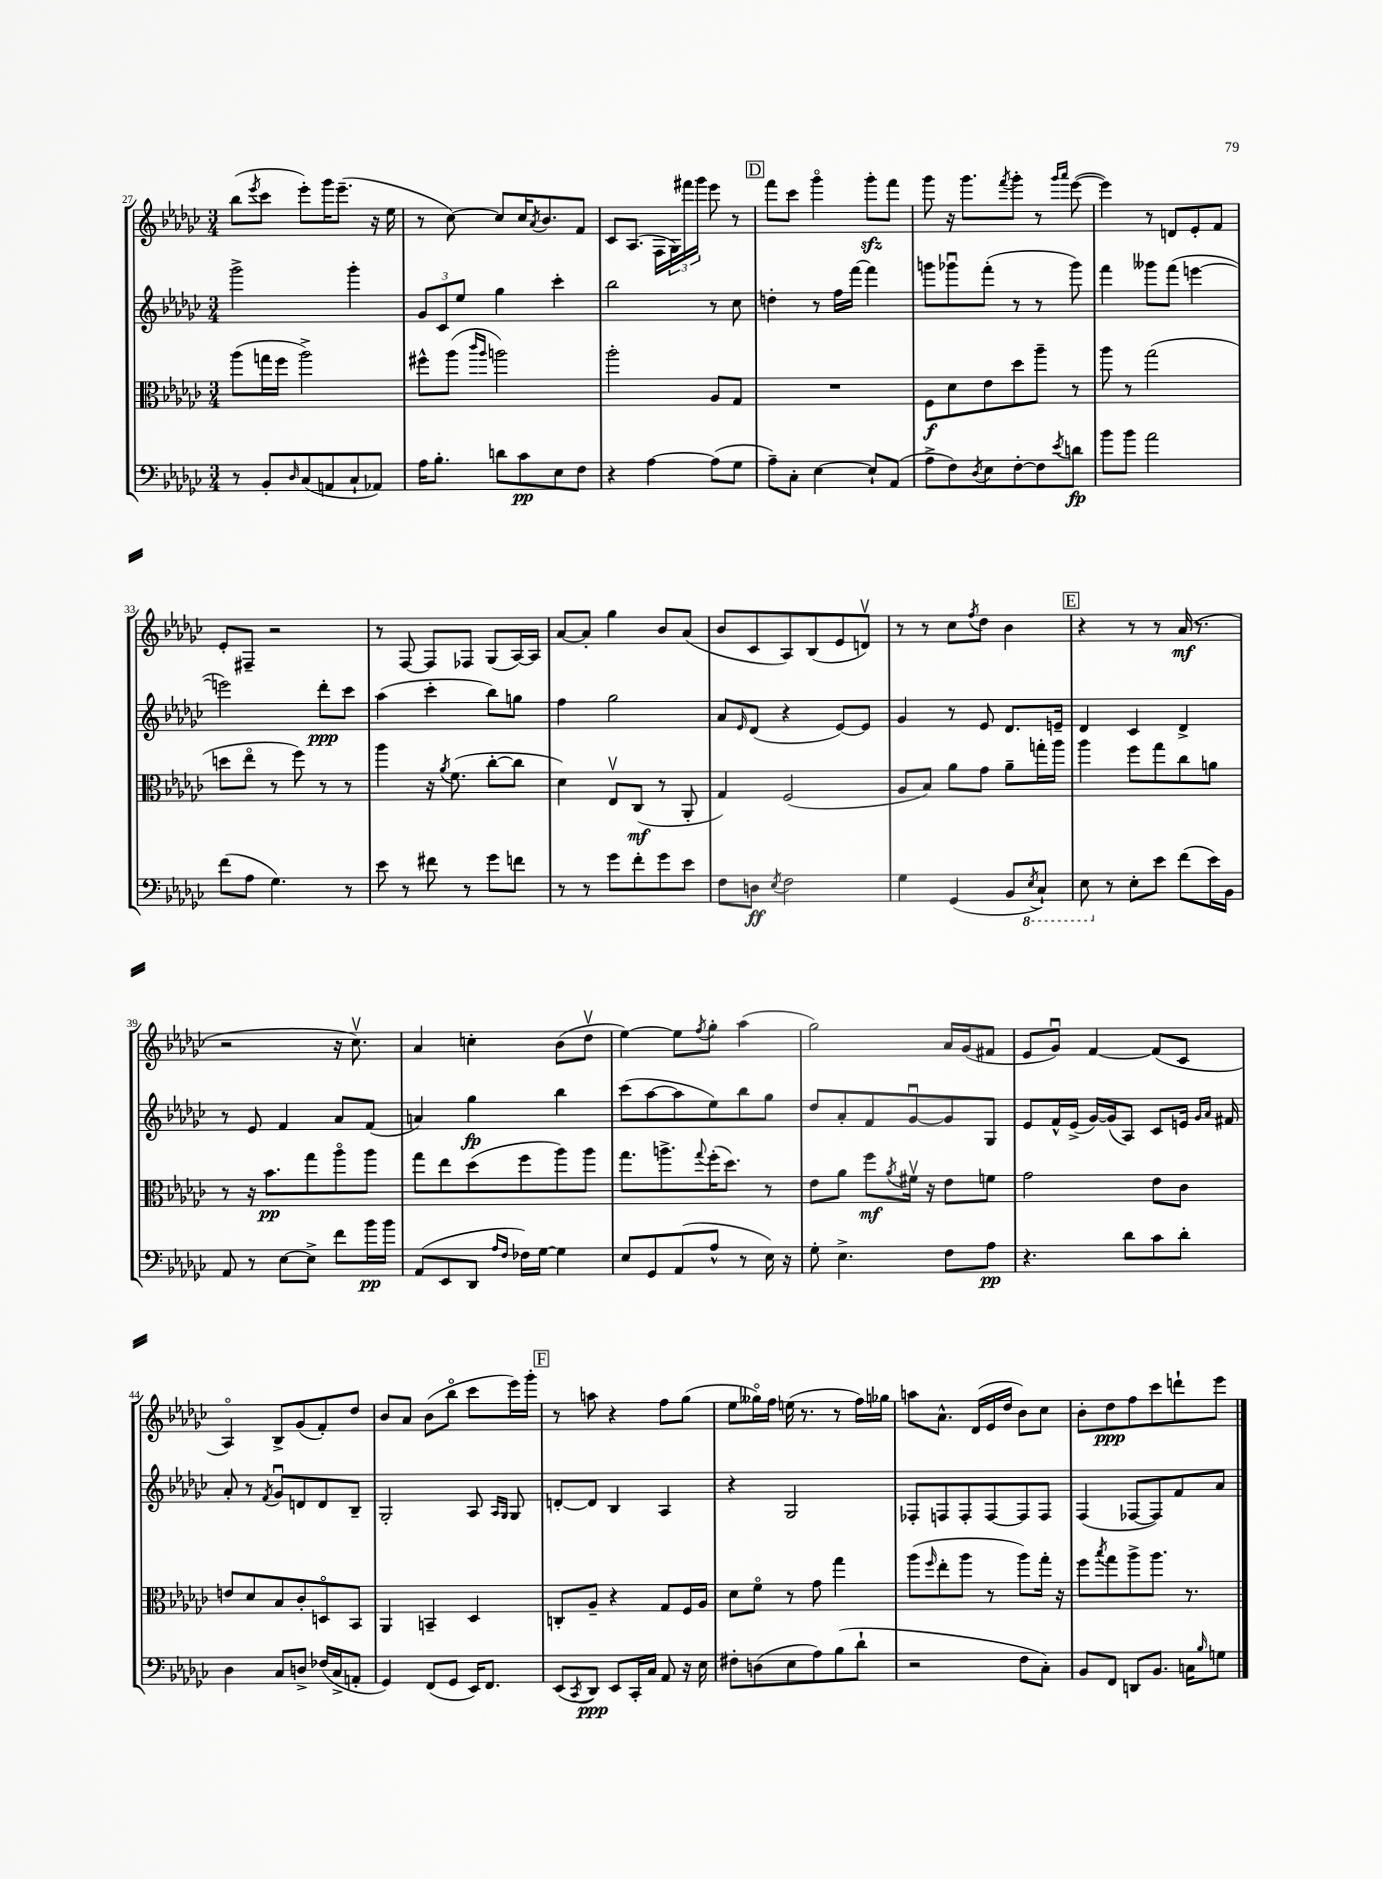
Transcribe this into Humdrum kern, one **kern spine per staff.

**kern	**kern	**kern	**kern
*staff4	*staff3	*staff2	*staff1
*clefF4	*clefC3	*clefG2	*clefG2
*k[b-e-a-d-g-c-]	*k[b-e-a-d-g-c-]	*k[b-e-a-d-g-c-]	*k[b-e-a-d-g-c-]
*M3/4	*M3/4	*M3/4	*M3/4
8r	(8aa-\L	2ggg-^\	(8bb-\L
.	.	.	8qeee-/
8BB-'/L	16gg\L	.	8ccc-\J
.	16ff\JJ	.	.
16qqD-/	.	.	.
(8C-/	2aa-^\)	.	8eee-'\L)
8AA/	.	.	16ggg-\K
.	.	.	(8.eee-~\J
8C-`/	.	4ggg-'\	.
8AA-/J)	.	.	16r
.	.	.	16ee-\
=	=	=	=
16A-\LK	8ff#^^\L	12g-/L	8r
8.B-'\J	.	.	.
.	.	12c-/	.
.	(8aa-\J	.	[8cc-\)
.	.	12ee-/J	.
.	16qqccc-/LL	.	.
.	16qqaa-/JJ	.	.
8d\L	2aa\)	4gg-\	8cc-/]L
8c-\	.	.	16cc-/K
.	.	.	8qa-/
.	.	.	8.b-/
8E-\	.	4ccc-'\	.
8F\J	.	.	8f/J
=	=	=	=
4r	2aa-'\	2bb-\	8c-/L
.	.	.	(8.A-/J
[4A-\	.	.	.
.	.	.	16F\LL
.	.	.	24G-\)
.	.	.	24fff#\
.	.	.	24ggg-\JJ
(8A-\]L	8A-/L	8r	8eee-\
8G-\J	8G-/J	8cc-\	8r
=	=	=	=
8A-~\L)	2.r	4dd'\	8fff\L
8C-'\J	.	.	8ccc-\J
[4E-\	.	8r	4ggg-o\
.	.	16ff\LL	.
.	.	[16fff\JJ	.
8E-`/]L	.	4fff\]	8ggg-'\L
(8AA-/J	.	.	8fff\J
=	=	=	=
8A-^\L	8F\L	8ggg\L	8ggg-\
8F\)	8d-\	8ggg-u\	16r
.	.	.	8.ggg-\L
8qD-/	.	.	.
8E-\	8e-\	(8fff'\J	.
.	.	.	8qfff/
[8F'\	8dd-\	8r	8ggg-'\J
8F\]	8aa-~\J	8r	8r
.	.	.	16qqggg-/LL
8qe-/	.	.	16qqaaa-/JJ
8d\J	8r	8ggg-\)	([8eee-\
=	=	=	=
8b-\L	8aa-\	4fff\	4eee-\])
8b-\J	8r	.	.
2a-\	(2gg-\	8ggg--\L	8r
.	.	(8fff\J	8d/L
.	.	[4eee\	8e-'/
.	.	.	8f/J
=	=	=	=
(8f\L	8dd\L	2eee\])	8e-'/L
8A-\J	8ee-o\J	.	8F#~/J
4.G-\)	8r	.	2r
.	8ff\)	.	.
.	8r	8ddd-'\L	.
8r	8r	8ccc-\J	.
=	=	=	=
8e-\	4aa-\	(4aa-\	8r
8r	.	.	[8F/
8f#\	16r	4ccc-'\	8F/]L
.	8qa-/	.	.
.	(8.f\	.	.
8r	.	.	8F-/J
8g-\L	[8cc-'\L	8bb-\L)	(8G-/L
8f\J	8cc-\]J	8gg\J	[16A-/L)
.	.	.	16A-/]JJ
=	=	=	=
8r	4d-\)	4ff\	[8a-/L
8r	.	.	8a-'/]J
8g-\L	8E-v/L	2gg-\	4gg-\
8f'\	(8C-/J	.	.
8g-\	8r	.	8b-/L
8e-\J	8AA-'/	.	(8a-/J
=	=	=	=
8F\L	4G-/)	8a-/L	8b-/L
.	.	16qqe-/	.
8D\J	.	(8d-/J	8c-/
8qE-/	.	.	.
2F\	(2F/	4r	8A-/)
.	.	.	(8B-/
.	.	[8e-/L)	8e-/
.	.	8e-/]J	8dv/J)
=	=	=	=
4G-\	8A-/L	4g-/	8r
.	8B-/J)	.	8r
(4GG-/	8a-\L	8r	8cc-\L
.	.	.	8qff/
.	8g-\J	8e-/	8dd-\J
8BB-/L	8a-~\L	8.d-/L	4b-\
8qEE-/	.	.	.
8CC-`/J)	16gg'\L	.	.
.	16aa-\JJ	16e~/Jk	.
=	=	=	=
8EE-\	4aa-\	4d-/	4r
8r	.	.	.
8E-'\L	8ff\L	4c-/	8r
8e-\J	8gg-\	.	8r
(8f\L	8cc-\	4d-^/	(16a-/
.	.	.	8.r
16e-\L)	8a\J	.	.
16BB-\JJ	.	.	.
=	=	=	=
8AA-/	8r	8r	2r
8r	16r	8e-/	.
.	8.b-\L	.	.
[8E-\L	.	4f/	.
8E-^\]J	8gg-\	.	.
8f\L	8aa-o\	8a-/L	16r
.	.	.	8.cc-v\)
16b-\L	8aa-\J	(8f/J	.
16b-\JJ	.	.	.
=	=	=	=
(8AA-/L	8gg-\L	4a/)	4a-/
8EE-/	8ee-\	.	.
8DD-/J	(8dd-\	4gg-\	4cc'\
16qqA-/LL	.	.	.
16qqF/JJ	.	.	.
16F-\LL)	8ff\	.	.
[16G-\JJ	.	.	.
4G-\]	8aa-\)	4bb-\	(8b-\L
.	8aa-\J	.	8dd-v\J
=	=	=	=
8E-/L	8.gg-\L	(8ccc-\L	[4ee-\)
8GG-/	.	[8aa-\	.
.	8.aa^\	.	.
(8AA-/	.	8aa-\]	8ee-\]L
.	8qqgg-/	.	8qff/
8A-^^/J	(16ff'\K	8ee-\)	8gg-'\J
.	8.dd-\J)	.	.
8r	.	8bb-\	(4aa-\
16E-\)	8r	8gg-\J	.
16r	.	.	.
=	=	=	=
8G-'\	8e-\L	8dd-/L	2gg-\)
4.E-^\	8a-\J	8a-'/	.
.	8ff\L	8f/	.
.	8qa-/	.	.
.	16f#v\Jk	[8g-u/	.
.	16r	.	.
8F\L	8e-\L	8g-/]	16a-/LL
.	.	.	(16g-/J
8A-\J	8f\J	8G-/J	8f#/J
=	=	=	=
4.r	2g-\	8e-/L	8e-/L
.	.	16f^^/L	8g-u/J)
.	.	(16e-^/JJ	.
.	.	[16g-/LL)	[4f/
.	.	(16g-/]J	.
8d-\L	.	8A-/J)	.
8c-\	8e-\L	8c-/L	(8f/]L
8d-'\J	8c-\J	16e/Jk	8c-/J
.	.	16qqg-/LL	.
.	.	16qqa-/JJ	.
.	.	16f#/	.
=	=	=	=
4D-\	8e/L	8a-'/	4A-o/)
.	8d-/	8r	.
.	.	8qf/	.
8C-/L	8B-/	8g-u/L	8B-^/L
8D^/J	8c-'/	8d/	(8g-/
(16F-/LL	8Do/	8d/	8f'/)
16C-^/J	.	.	.
8AA'/J	8BB-/J	8B-~/J	8dd-/J
=	=	=	=
4GG-/)	4AA-/	2G-'/	8b-/L
.	.	.	8a-/J
(8FF/L	4BB~/	.	(8b-\L
8GG-/J	.	.	8bb-o\J
16EE-/LK)	4D-/	8A-/	8ccc-\L
8.FF/J	.	.	.
.	.	16qqA-/LL	.
.	.	16qqG-/JJ	.
.	.	8G-/	16eee-\L)
.	.	.	16ggg-'\JJ
=	=	=	=
(8EE-/L	8C'/L	[8d'/L	8r
8qCC-/	.	.	.
8DD-/J)	8A-~/J	8d/]J	8aa\
8EE-/L	4r	4B-/	4r
16CC-'/L	.	.	.
16C-/JJ	.	.	.
8AA-/	8G-/L	4A-/	8ff\L
16r	16F/L	.	(8gg-\J
16E-\	16A-/JJ	.	.
=	=	=	=
8F#'\L	8d-\L	4r	8ee-\L
(8D\	8fo\J	.	16gg--o\L)
.	.	.	16ff\JJ
8E-\	8r	2G-/	(16ee\
.	.	.	8.r
8A-\)	8g-\	.	.
(8B-\	4gg-\	.	8r
8d-`\J	.	.	16ff\LL)
.	.	.	16gg-\JJ
=	=	=	=
2r	(8aa-\L	8F-'/L	8aa\L
.	16qqff/	.	.
.	8ee-'\	8F/	8.a-^^\J
.	8aa-\J	8F'/	.
.	.	.	(16d-/LL
.	8r	[8F/	16e-/
.	.	.	16dd-/JJ
8F\L	8aa-\L)	8F/]	8b-\L)
8C-'\J)	16gg-'\Jk	8F/J	8cc-\J
.	16r	.	.
=	=	=	=
8BB-/L	8ff\L	(4F/	8b-'\L
.	8qbb-/	.	.
8FF/J	8gg-\	.	8dd-\
8DD/L	8aa-^\	[8F-/L	8ff\
8.BB-/J	8.aa-\J	8F-/])	8ccc-\
.	.	8f/	8ddd`\
16C\LK	8.r	.	.
16qqB-/	.	.	.
8G\J	.	8a-/J	8eee-\J
==	==	==	==
*-	*-	*-	*-
